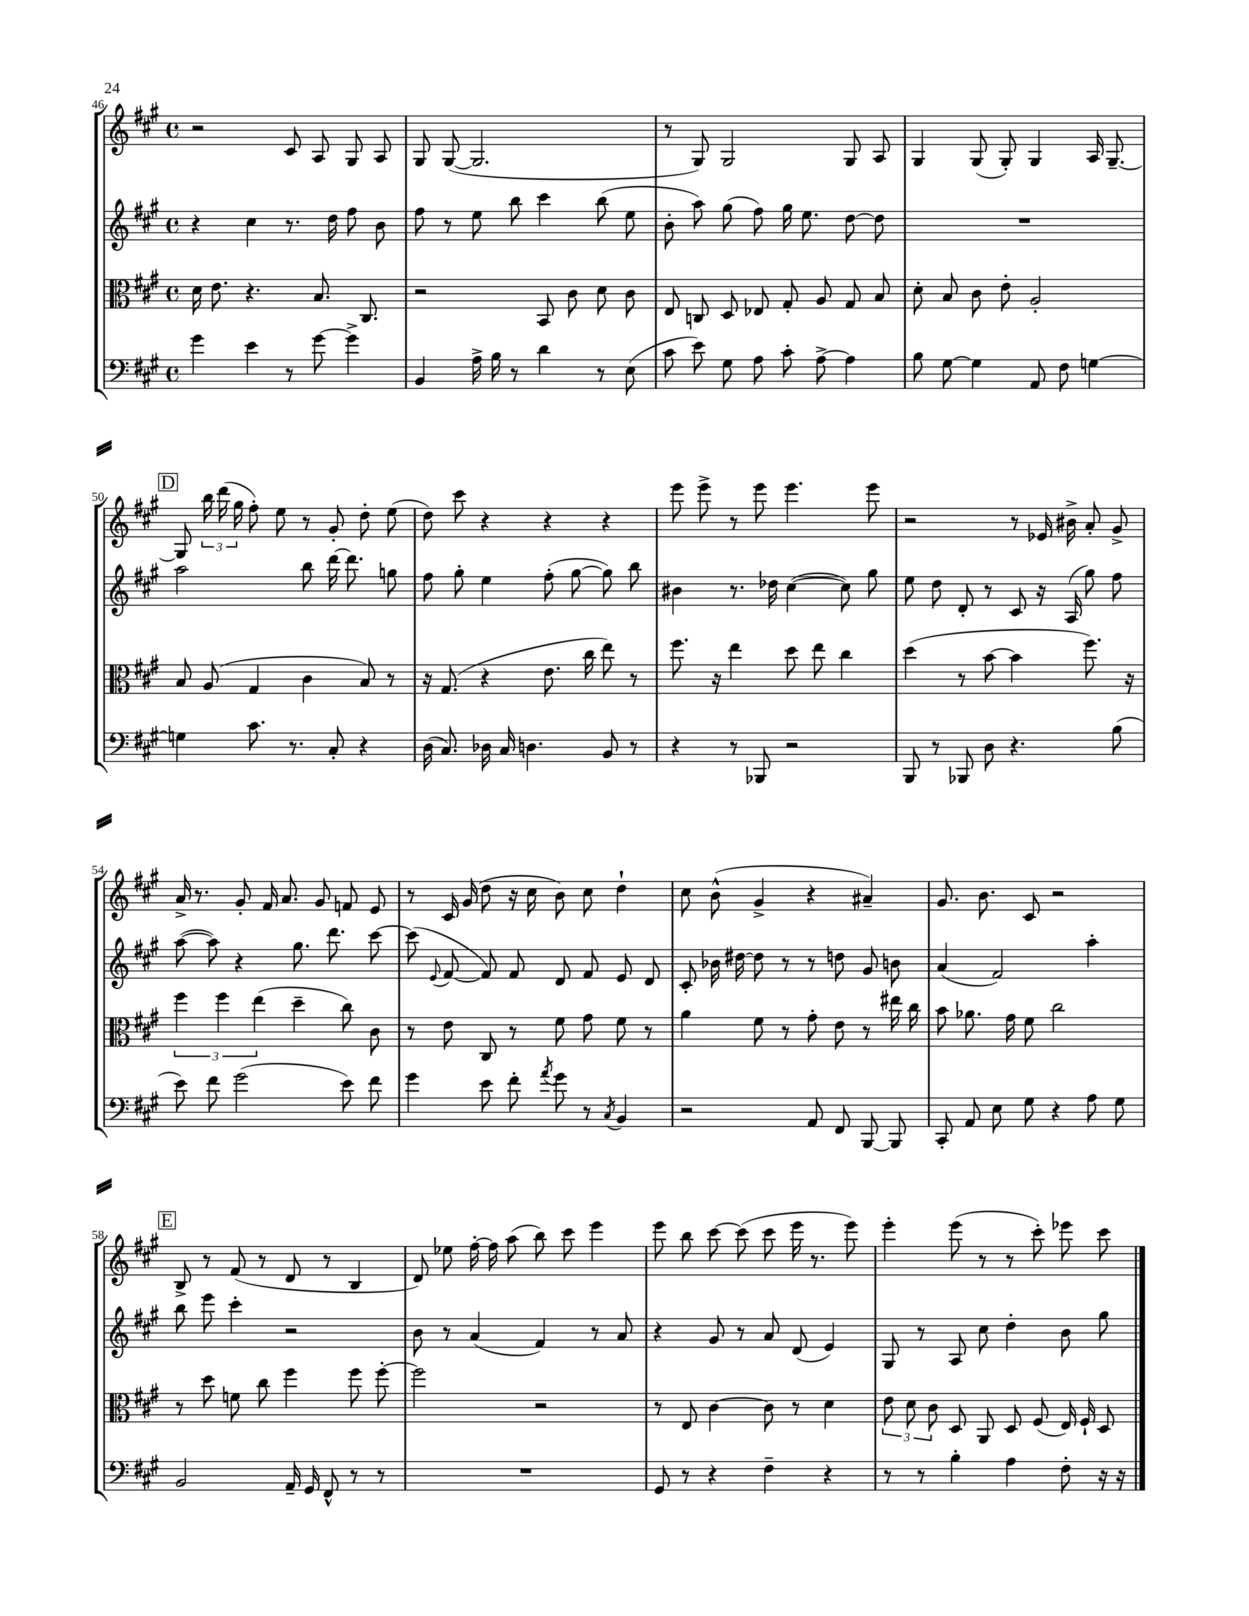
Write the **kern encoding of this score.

**kern	**kern	**kern	**kern
*part4	*part3	*part2	*part1
*staff4	*staff3	*staff2	*staff1
*clefF4	*clefC3	*clefG2	*clefG2
*k[f#c#g#]	*k[f#c#g#]	*k[f#c#g#]	*k[f#c#g#]
*M4/4	*M4/4	*M4/4	*M4/4
*met(c)	*met(c)	*met(c)	*met(c)
=46	=46	=46	=46
4g#\	16d\	4r	2r
.	8.e\	.	.
4e\	4.r	4cc#\	.
8r	.	8.r	8c#/
[8g#\	8.B/	.	8A/
.	.	16dd\	.
4g#^\]	.	8ff#\	8G#/
.	8.C#/	.	.
.	.	8b\	8A/
=47	=47	=47	=47
4BB/	2r	8ff#\	8G#/
.	.	8r	([8G#/
16A^\	.	8ee\	2.G#/]
16B\	.	.	.
8r	.	8bb\	.
4d\	8BB/	4ccc#\	.
.	8c#\	.	.
8r	8d\	(8bb\	.
(8E\	8c#\	8ee\	.
=48	=48	=48	=48
8c#\	8E/	8b'\	8r
8e\)	8Cn/	8aa\)	8G#/)
8G#\	8D/	(8gg#\	2G#/
8A\	8E-X/	8ff#\)	.
8c#'\	8G#'/	16gg#\	.
.	.	8.ee\	.
[8A^\	8A/	.	.
4A\]	8G#/	[8dd\	8G#/
.	8B/	8dd\]	8A/
=49	=49	=49	=49
8B\	8d'\	1r	4G#/
[8G#\	8B/	.	.
4G#\]	8c#\	.	(8G#/
.	8e'\	.	8G#'/)
8AA/	2A'/	.	4G#/
8F#\	.	.	.
[4Gn\	.	.	16A/
.	.	.	[8.G#~/
!!LO:LB:g=z
!!LO:REH:place=s1:t=D
=50	=50	=50	=50
4Gn\]	8B/	2aa\	8G#/]
.	(8A/	.	24bb\
.	.	.	(24ddd\
.	.	.	24gg#\
8.c#\	4G#/	.	8ff#'\)
.	.	.	8ee\
8.r	.	.	.
.	4c#\	8bb\	8r
8C#'/	.	[16ddd\	8g#'/
.	.	8.ddd\]	.
4r	8B/)	.	8dd'\
.	8r	8ggn\	(8ee\
=51	=51	=51	=51
(16D\	16r	8ff#\	8dd\)
8.C#/)	(8.G#/	.	.
.	.	8gg#'\	8ccc#\
16D-X\	4r	4ee\	4r
16C#/	.	.	.
4.Dn\	.	.	.
.	8.e\	(8ff#'\	4r
.	.	[8gg#\	.
.	16cc#\	.	.
8BB/	8ee\)	8gg#\])	4r
8r	8r	8bb\	.
=52	=52	=52	=52
4r	8.ff#\	4b#X\	8eee\
.	.	.	8eee^\
.	16r	.	.
8r	4ee\	8.r	8r
8BBB-X/	.	.	8eee\
.	.	16dd-X\	.
2r	8dd\	([4cc#\	4.eee\
.	8ee\	.	.
.	4cc#\	8cc#\])	.
.	.	8gg#\	8eee\
=53	=53	=53	=53
8BBB/	(4dd\	8ee\	2r
8r	.	8dd\	.
8BBB-X/	8r	8d'/	.
8D\	[8b\	8r	.
4.r	4b\]	8c#/	8r
.	.	16r	16e-X/
.	.	(16A/	16b#X^\
.	8.ff#\)	8gg#\)	8a'/
(8B\	.	8ff#\	8g#^/
.	16r	.	.
!!LO:LB:g=z
=54	=54	=54	=54
8e\)	6ff#\	([8aa\	16a^/
.	.	.	8.r
8f#\	.	8aa\])	.
.	6ff#\	.	.
(2g#\	.	4r	8g#'/
.	(6ee\	.	.
.	.	.	16f#/
.	.	.	8.a/
.	4dd~\	8.gg#\	.
.	.	.	8g#/
.	.	8.ddd\	.
8e\)	8cc#\)	.	8fn/
8f#\	8c#\	[8ccc#\	8e/
=55	=55	=55	=55
4g#\	8r	(8ccc#\]	8r
.	.	8qqe/	.
.	8e\	[8f#/	16c#/
.	.	.	(16g#/
8e\	8C#/	8f#/])	8dd\
8f#'\	8r	8f#/	16r
.	.	.	16cc#\
8qa/	.	.	.
8g#\	8f#\	8d/	8b\)
8r	8g#\	8f#/	8cc#\
8qC#/	.	.	.
4BB/	8f#\	8e/	4dd`\
.	8r	8d/	.
=56	=56	=56	=56
2r	4a\	8c#'/	8cc#\
.	.	16b-X\	(8b^^\
.	.	[16dd#X\	.
.	8f#\	8dd#\]	4g#^/
.	8r	8r	.
8AA/	8g#'\	8r	4r
8FF#/	8e\	8ddn\	.
[8BBB/	8r	8g#/	4a#X~/)
8BBB/]	16ee#X\	8bn\	.
.	16cc#\	.	.
=57	=57	=57	=57
8CC#'/	8b\	(4a/	8.g#/
8AA/	8.a-X\	.	.
.	.	.	8.b\
8E\	.	2f#/)	.
.	16g#\	.	.
8G#\	8f#\	.	8c#/
4r	2cc#\	.	2r
8A\	.	4aa'\	.
8G#\	.	.	.
!!LO:LB:g=z
!!LO:REH:place=s1:t=E
=58	=58	=58	=58
2BB/	8r	8bb\	8B^/
.	8dd\	8eee\	8r
.	8fn\	4ccc#'\	(8f#/
.	8cc#\	.	8r
16AA~/	4ff#\	2r	8d/
16GG#/	.	.	.
8FF#^^/	.	.	8r
8r	8ff#\	.	4B/
8r	[8ff#'\	.	.
=59	=59	=59	=59
1r	2ff#\]	8b\	8d/)
.	.	8r	8ee-X\
.	.	(4a/	[16ff#'\
.	.	.	16ff#\]
.	.	.	(8aa\
.	2r	4f#/)	8bb\)
.	.	.	8ccc#\
.	.	8r	4eee\
.	.	8a/	.
=60	=60	=60	=60
8GG#/	8r	4r	8eee\
8r	8E/	.	8bb\
4r	[4c#\	8g#/	[8ccc#\
.	.	8r	(8ccc#\]
4F#~\	8c#\]	8a/	8ccc#\
.	8r	(8d/	16eee\
.	.	.	8.r
4r	4d\	4e/)	.
.	.	.	8eee\)
=61	=61	=61	=61
8r	12e\	8G#/	4eee'\
.	12d\	.	.
8r	.	8r	.
.	12c#\	.	.
4B'\	8D/	8A/	(8eee\
.	8AA/	8cc#\	8r
4A\	8D/	4dd'\	8r
.	(8F#/	.	8ccc#'\)
8F#'\	16E/)	8b\	8eee-X\
.	16F#`/	.	.
16r	8D/	8gg#\	8ccc#\
16r	.	.	.
==	==	==	==
*-	*-	*-	*-
